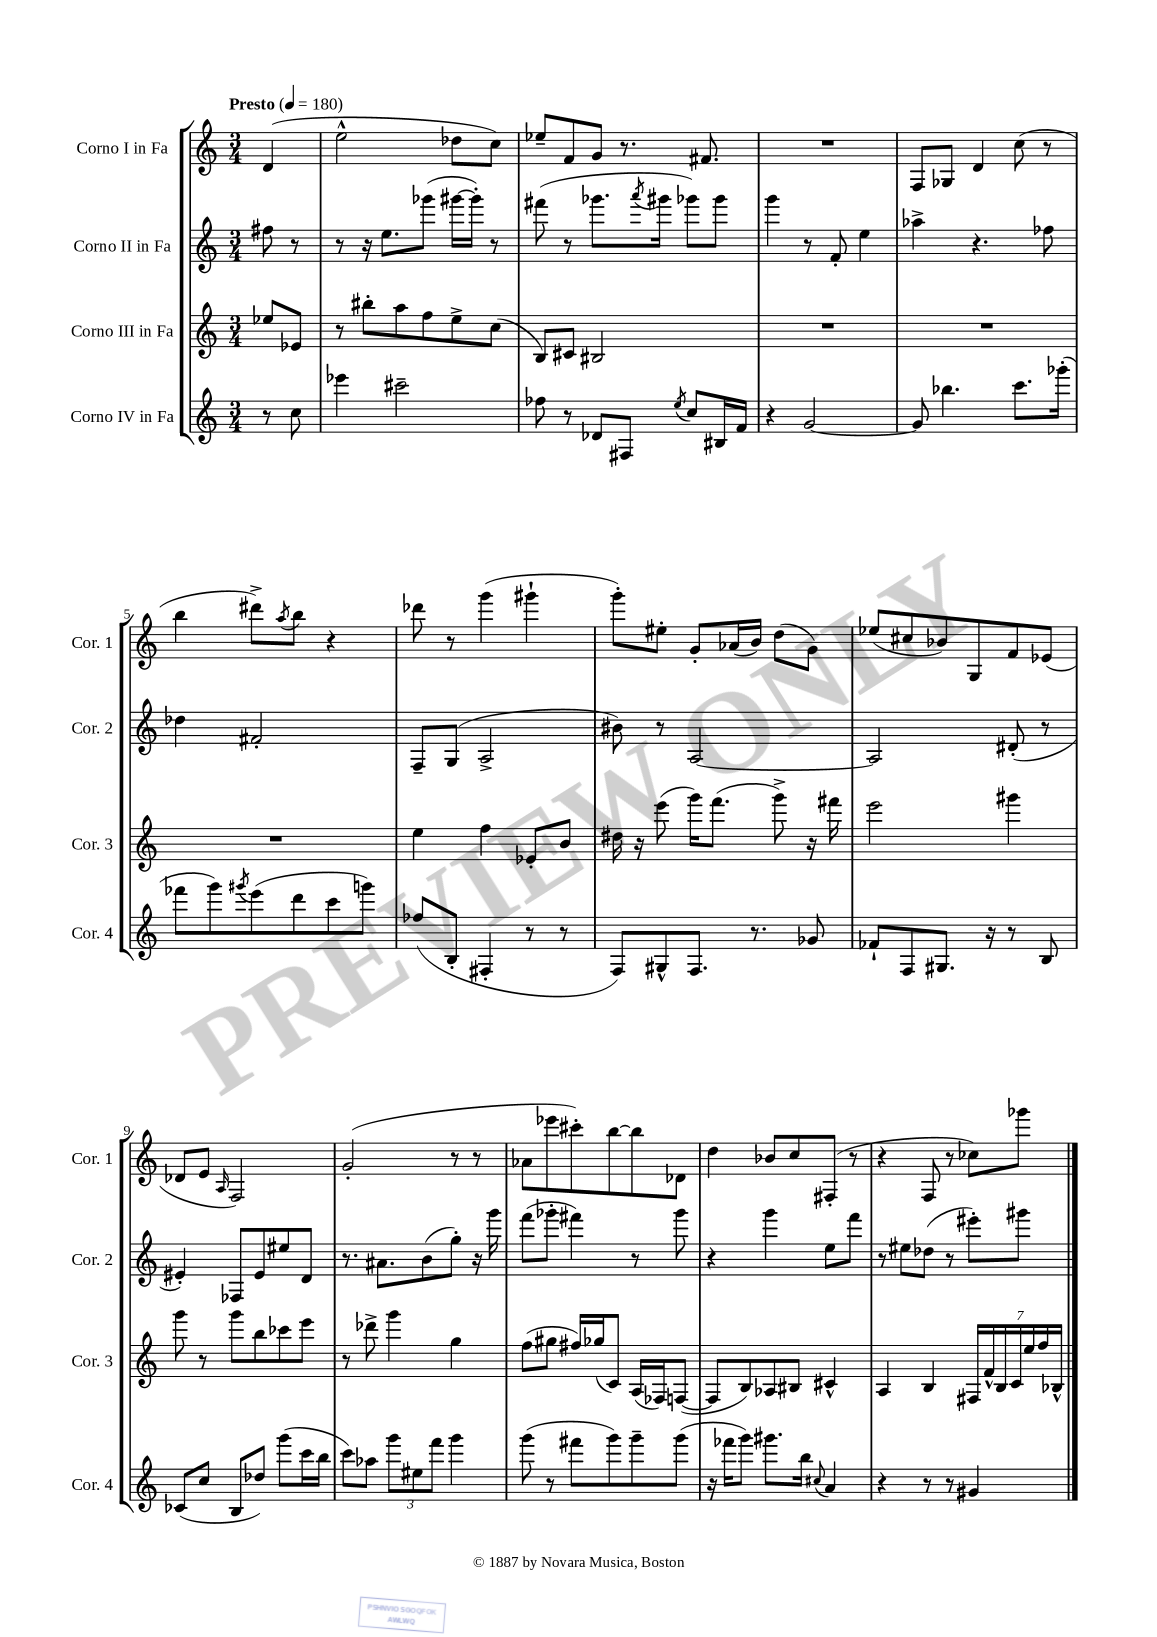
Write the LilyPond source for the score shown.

<<
\new StaffGroup <<
\new Staff = "s0" \with { instrumentName = "Corno I in Fa" shortInstrumentName = "Cor. 1" } {
    \clef treble \key c \major \numericTimeSignature \time 3/4 \partial 4 \tempo "Presto" 4 = 180
    d'4( |
    e''2-^ des''8 c''8) |
    ees''8-- f'8 g'8 r8. fis'8. |
    R2. |
    f8 ges8 d'4 c''8( r8 |
    b''4 dis'''8->) \acciaccatura { a''8 } b''8 r4 |
    des'''8 r8 g'''4( gis'''4-! |
    g'''8-.) eis''8-. g'8-. aes'16( b'16) d''8( g'8) |
    ees''8( cis''8 bes'8) g8 f'8 ees'8( |
    des'8 e'8 \grace { a16 } f2) |
    g'2-.( r8 r8 |
    aes'8 ees'''8 cis'''8-.) b''8~ b''8 des'8 |
    d''4 bes'8 c''8 fis8-.( r8 |
    r4 f8 r8 ces''8) ges'''8 \bar "|." |
}
\new Staff = "s1" \with { instrumentName = "Corno II in Fa" shortInstrumentName = "Cor. 2" } {
    \clef treble \key c \major \numericTimeSignature \time 3/4 \partial 4
    fis''8 r8 |
    r8 r16 e''8. ges'''8( gis'''16~ gis'''16-.) r8 |
    fis'''8( r8 ges'''8. \acciaccatura { a'''8 } gis'''16 ges'''8) ges'''8 |
    g'''4 r8 f'8-. e''4 |
    aes''4-> r4. fes''8 |
    des''4 fis'2-. |
    f8-- g8( a2-> |
    bis'8) r8 a2~ |
    a2 dis'8-.( r8 |
    eis'4-.) fes8 eis'8 eis''8 d'8 |
    r8. ais'8. b'8( g''8-.) r16 g'''16 |
    f'''8( ges'''8-. fis'''4) r8 ges'''8 |
    r4 g'''4 e''8 f'''8 |
    r8 eis''8 des''8( r8 eis'''8-.) gis'''8 \bar "|." |
}
\new Staff = "s2" \with { instrumentName = "Corno III in Fa" shortInstrumentName = "Cor. 3" } {
    \clef treble \key c \major \numericTimeSignature \time 3/4 \partial 4
    ees''8 ees'8 |
    r8 bis''8-. a''8 f''8 e''8-> c''8( |
    b8) cis'8 bis2 |
    R2. |
    R2. |
    R2. |
    e''4 f''4 ees'8-. b'8 |
    dis''16 r16 e'''8( g'''16) f'''8.( g'''8->) r16 fis'''16 |
    e'''2 gis'''4 |
    g'''8 r8 g'''8 b''8 ces'''8 e'''8 |
    r8 des'''8-> g'''4 g''4 |
    f''8( gis''8 fis''16) ges''16( c'8) a16( fes16) f8~( |
    f8 b8) aes8 bis8 cis'4-^ |
    a4 b4 \tuplet 7/4 { fis16 f'16-^ b16 c'16 e''16 f''16 bes16-^ } \bar "|." |
}
\new Staff = "s3" \with { instrumentName = "Corno IV in Fa" shortInstrumentName = "Cor. 4" } {
    \clef treble \key c \major \numericTimeSignature \time 3/4 \partial 4
    r8 c''8 |
    ees'''4 cis'''2-- |
    fes''8 r8 des'8 fis8 \acciaccatura { e''8 } c''8 bis16 f'16 |
    r4 g'2~ |
    g'8 bes''4. c'''8. ges'''16-.( |
    fes'''8 g'''8) \acciaccatura { gis'''8 } e'''8( d'''8 c'''8 g'''8) |
    fes''8( b8-. fis4-. r8 r8 |
    f8) gis8-^ f8. r8. ges'8 |
    fes'8-! f8 gis8. r16 r8 b8 |
    ces'8( c''8 b8 des''8) g'''8( c'''16 b''16 |
    c'''8) aes''8 \tuplet 3/2 { g'''8 eis''8 f'''8 } g'''4 |
    g'''8( r8 fis'''8 g'''8) g'''8-- g'''8( |
    r16 fes'''16 g'''8) gis'''8. b''16 \appoggiatura { cis''8 } a'4 |
    r4 r8 r8 gis'4 \bar "|." |
}
>>
>>
